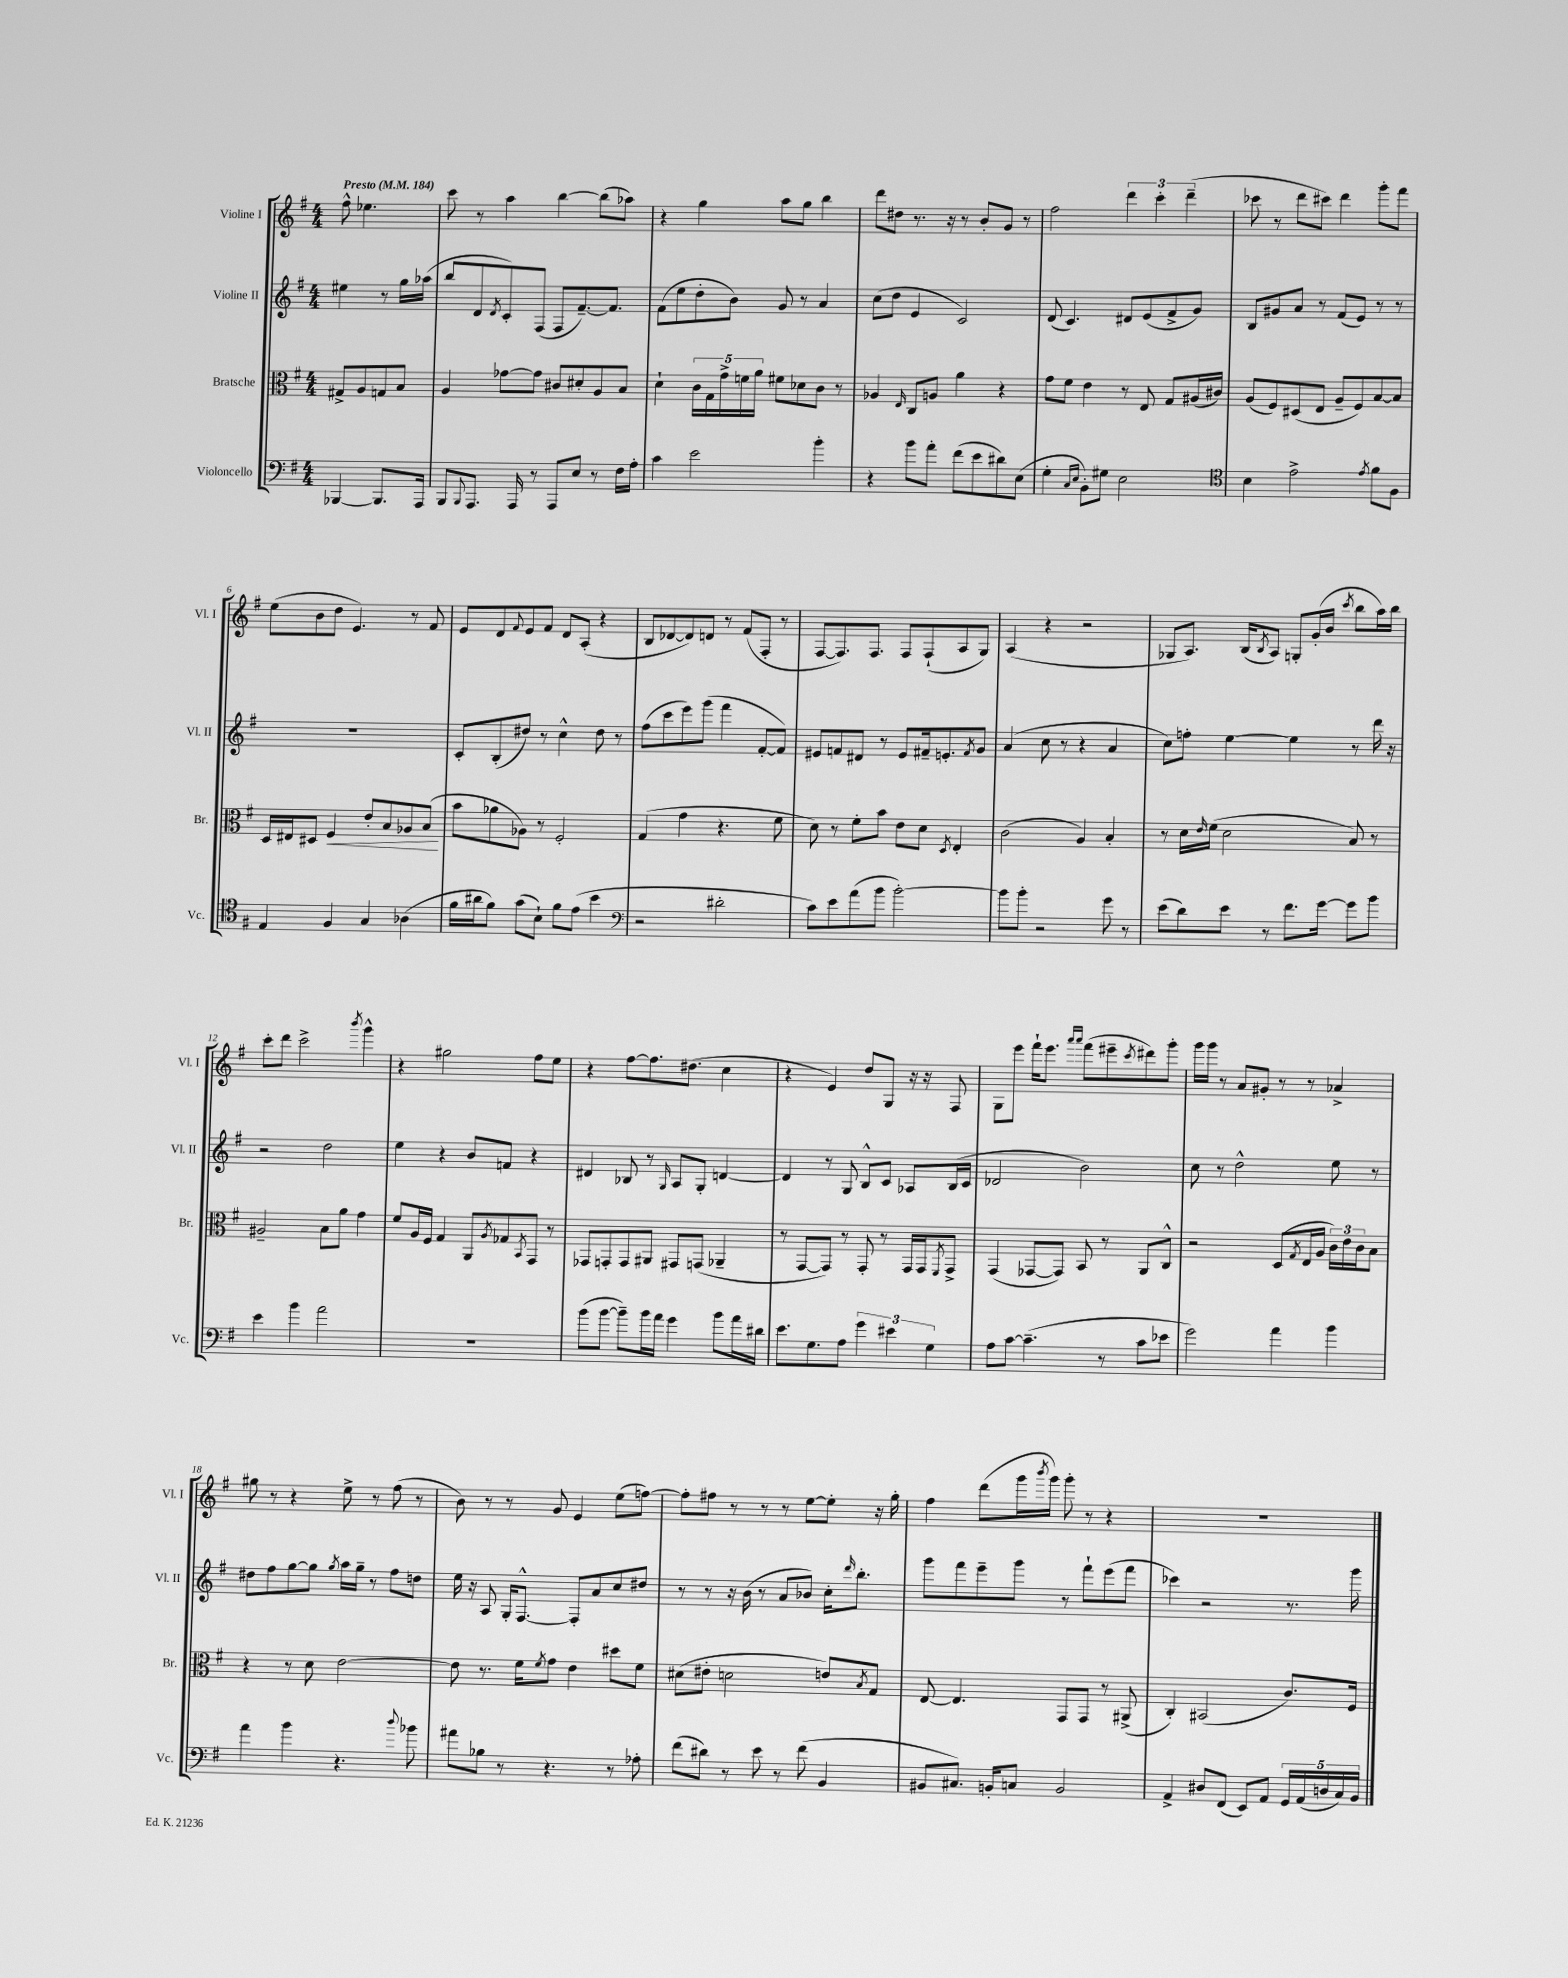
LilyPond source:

<<
\new StaffGroup <<
\new Staff = "s0" \with { instrumentName = "Violine I" shortInstrumentName = "Vl. I" } {
    \clef treble \key g \major \numericTimeSignature \time 4/4 \partial 2 \tempo "Presto" 4 = 184
    fis''8-^ ees''4. |
    c'''8 r8 a''4 b''4~ b''8( aes''8) |
    r4 g''4 a''8 g''8 b''4 |
    d'''8 dis''8 r8. r16 r8 b'8-. g'8 r8 |
    fis''2 \tuplet 3/2 { d'''4 c'''4-. d'''4--( } |
    ces'''8 r8 d'''8 cis'''8) d'''4 g'''8-. fis'''8 |
    e''8( b'8 d''8 e'4.) r8 fis'8 |
    e'8 d'8 \appoggiatura { fis'8 } e'8 fis'8 d'8 a8-.( r4 |
    b8 des'8~ des'8) d'8 r8 fis'8( fis8-. r8 |
    fis8~ fis8.) fis8. fis8 fis8-!( a8 g8) |
    a4( r4 r2 |
    ges8 a8.) b16( \acciaccatura { b8 } a8) g8-. g'16-.( b'16 \acciaccatura { c'''8 } b''8 a''16) b''16 |
    c'''8-. d'''8 c'''2-> \acciaccatura { b'''8 } g'''4-^ |
    r4 gis''2 fis''8 e''8 |
    r4 fis''8~ fis''8. dis''8.( c''4 |
    r4 e'4) d''8 g8 r16 r16 fis8 |
    g8 e'''8 fis'''16-! e'''8. \grace { a'''16 a'''16 } fis'''8( eis'''8-- \acciaccatura { c'''8 } dis'''8) g'''8-. |
    g'''16 g'''16 r8 a'8 gis'8-. r8 r8 aes'4-> |
    gis''8 r8 r4 e''8-> r8 fis''8( r8 |
    b'8) r8 r8 g'8 e'4 e''8( f''8~) |
    f''8-. fis''8 r8 r8 r8 e''8~ e''8-. r16 g''16-. |
    fis''4 d'''8( g'''16 \acciaccatura { b'''8 } g'''16) g'''8-. r8 r4 |
    R1 \bar "|." |
}
\new Staff = "s1" \with { instrumentName = "Violine II" shortInstrumentName = "Vl. II" } {
    \clef treble \key g \major \numericTimeSignature \time 4/4 \partial 2
    eis''4 r8 g''16 aes''16( |
    b''8 d'8 \acciaccatura { d'8 } c'8-.) fis8( fis8 fis'8.~--) fis'8. |
    fis'8( e''8 d''8-. b'8) g'8 r8 a'4 |
    c''8( d''8 e'4 c'2) |
    d'8( c'4.) dis'8 e'8( fis'8-> g'8) |
    b8 gis'8 a'8 r8 fis'8( e'8) r8 r8 |
    R1 |
    c'8-. b8-.( dis''8) r8 c''4-^ dis''8 r8 |
    fis''8( c'''8 e'''8) g'''8( fis'''4 fis'8~-. fis'8) |
    eis'8 f'8 dis'8 r8 eis'8 fis'16-- e'8.-. \acciaccatura { fis'8 } g'8 |
    a'4( c''8 r8 r4 a'4 |
    c''8) f''8-. e''4~ e''4 r8 d'''16 r16 |
    r2 d''2 |
    e''4 r4 b'8 f'8 r4 |
    dis'4 bes8 r8 \grace { g16 } a8 g8-. d'4~ |
    d'4 r8 g8 b8-^ c'8 aes8 b16( c'16 |
    des'2 b'2) |
    c''8 r8 d''2-^ e''8 r8 |
    dis''8 fis''8 g''8~ g''8 \acciaccatura { g''8 } a''16 g''16-- r8 fis''8 d''8 |
    e''16 r16 a8 g16-. fis8.~-^ fis8-. a'8 c''8 dis''8 |
    r8 r8 r16 b'16( r8 a'8 bes'8) c''16-. \grace { d'''16 } b''8.-. |
    g'''8 fis'''8 e'''8-- g'''8 r8 fis'''8-! e'''8( fis'''8 |
    ces'''4) r2 r8. g'''16 \bar "|." |
}
\new Staff = "s2" \with { instrumentName = "Bratsche" shortInstrumentName = "Br." } {
    \clef alto \key g \major \numericTimeSignature \time 4/4 \partial 2
    gis8-> a8 g8 b8 |
    a4 ges'8~ ges'8 cis'8 dis'8-. a8 b8 |
    d'4-! \tuplet 5/4 { c'16 g16 g'16-> f'16 a'16 } fis'8 des'8 c'8 r8 |
    aes4 \grace { e16 } c8 a8 a'4 r4 |
    g'8 fis'8 e'4 r8 e8 g8 ais16( cis'16) |
    a8( fis8) dis8( e8 a8-- fis8) b8~ b8 |
    d16 eis16 dis8 fis4\< e'8-. b8 aes8 b8\!( |
    b'8 aes'8 aes8) r8 fis2-. |
    g4( g'4 r4. fis'8 |
    d'8) r8 fis'8-. b'8 e'8 d'8 \acciaccatura { d8 } e4-. |
    c'2( a4) b4-. |
    r8 d'16 \grace { e'16 } fis'16( d'2 b8) r8 |
    ais2-- b8 a'8 g'4 |
    fis'8 a16 fis16 g4 a,8 \acciaccatura { a8 } ges8 \acciaccatura { b,8 } g,8 r8 |
    ges,8 g,8-. g,8 ais,8 gis,8 g,8( aes,4-- |
    r8 g,8~ g,8) r8 g,8-. r8 g,16 g,16 \acciaccatura { fis,8 } g,8-> |
    g,4( ges,8~ ges,8) b,8 r8 a,8 c8-^ |
    r2 d8( \acciaccatura { g8 } e16 a16 \tuplet 3/2 { c'16) e'16 c'16 } b8 |
    r4 r8 d'8 e'2~ |
    e'8 r8. fis'16 \acciaccatura { fis'8 } g'8 e'4 dis''8 fis'8 |
    dis'8( eis'8-. d'2 e'8) \acciaccatura { b8 } g8 |
    e8~ e4. g,8 g,8 r8 ais,8->( |
    c4-.) bis,2( c'8.) fis16 \bar "|." |
}
\new Staff = "s3" \with { instrumentName = "Violoncello" shortInstrumentName = "Vc." } {
    \clef bass \key g \major \numericTimeSignature \time 4/4 \partial 2
    bes,,4~ bes,,8. a,,16 |
    b,,8 \appoggiatura { b,,8 } a,,8. a,,16 r8 a,,8 e8 r8 fis16 a16-. |
    c'4 e'2 b'4-. |
    r4 b'8 a'8-. fis'8( e'8 dis'8) e8( |
    g4-. \grace { c16 e16 } b,8-.) gis8 e2 |
    \clef tenor b4 e'2-> \acciaccatura { e'8 } fis'8 fis8 |
    e4 fis4 g4 aes4( |
    fis'16 ais'16 fis'8) g'8( b8-!) fis'8 e'8( b'4 |
    \clef bass r2 dis'2-. |
    c'8) e'8 a'8( b'8 b'2~-.) |
    b'8 b'8-. r2 g'8 r8 |
    e'8( d'8) e'8 r8 fis'8. g'16~ g'8 b'8 |
    e'4 b'4 a'2 |
    R1 |
    b'8( b'8~ b'8--) b'16 a'16 g'4 b'8 a'16 dis'16 |
    e'8. g8. a8 \tuplet 3/2 { g'4 eis'4 g4 } |
    a8 c'8~ c'4.--( r8 c'8 ees'8 |
    g'2) a'4 b'4 |
    a'4 b'4 r4. \appoggiatura { d''8 } bes'8 |
    ais'8 bes8 r8 r4. r8 aes8-. |
    fis'8( dis'8) r8 e'8 r8 fis'8( b,4 |
    bis,8 cis8.) b,16-. c8 b,2 |
    a,4-> dis8 fis,8( e,8) a,8 \tuplet 5/4 { g,16 a,16( d16 c16) b,16 } \bar "|." |
}
>>
>>
